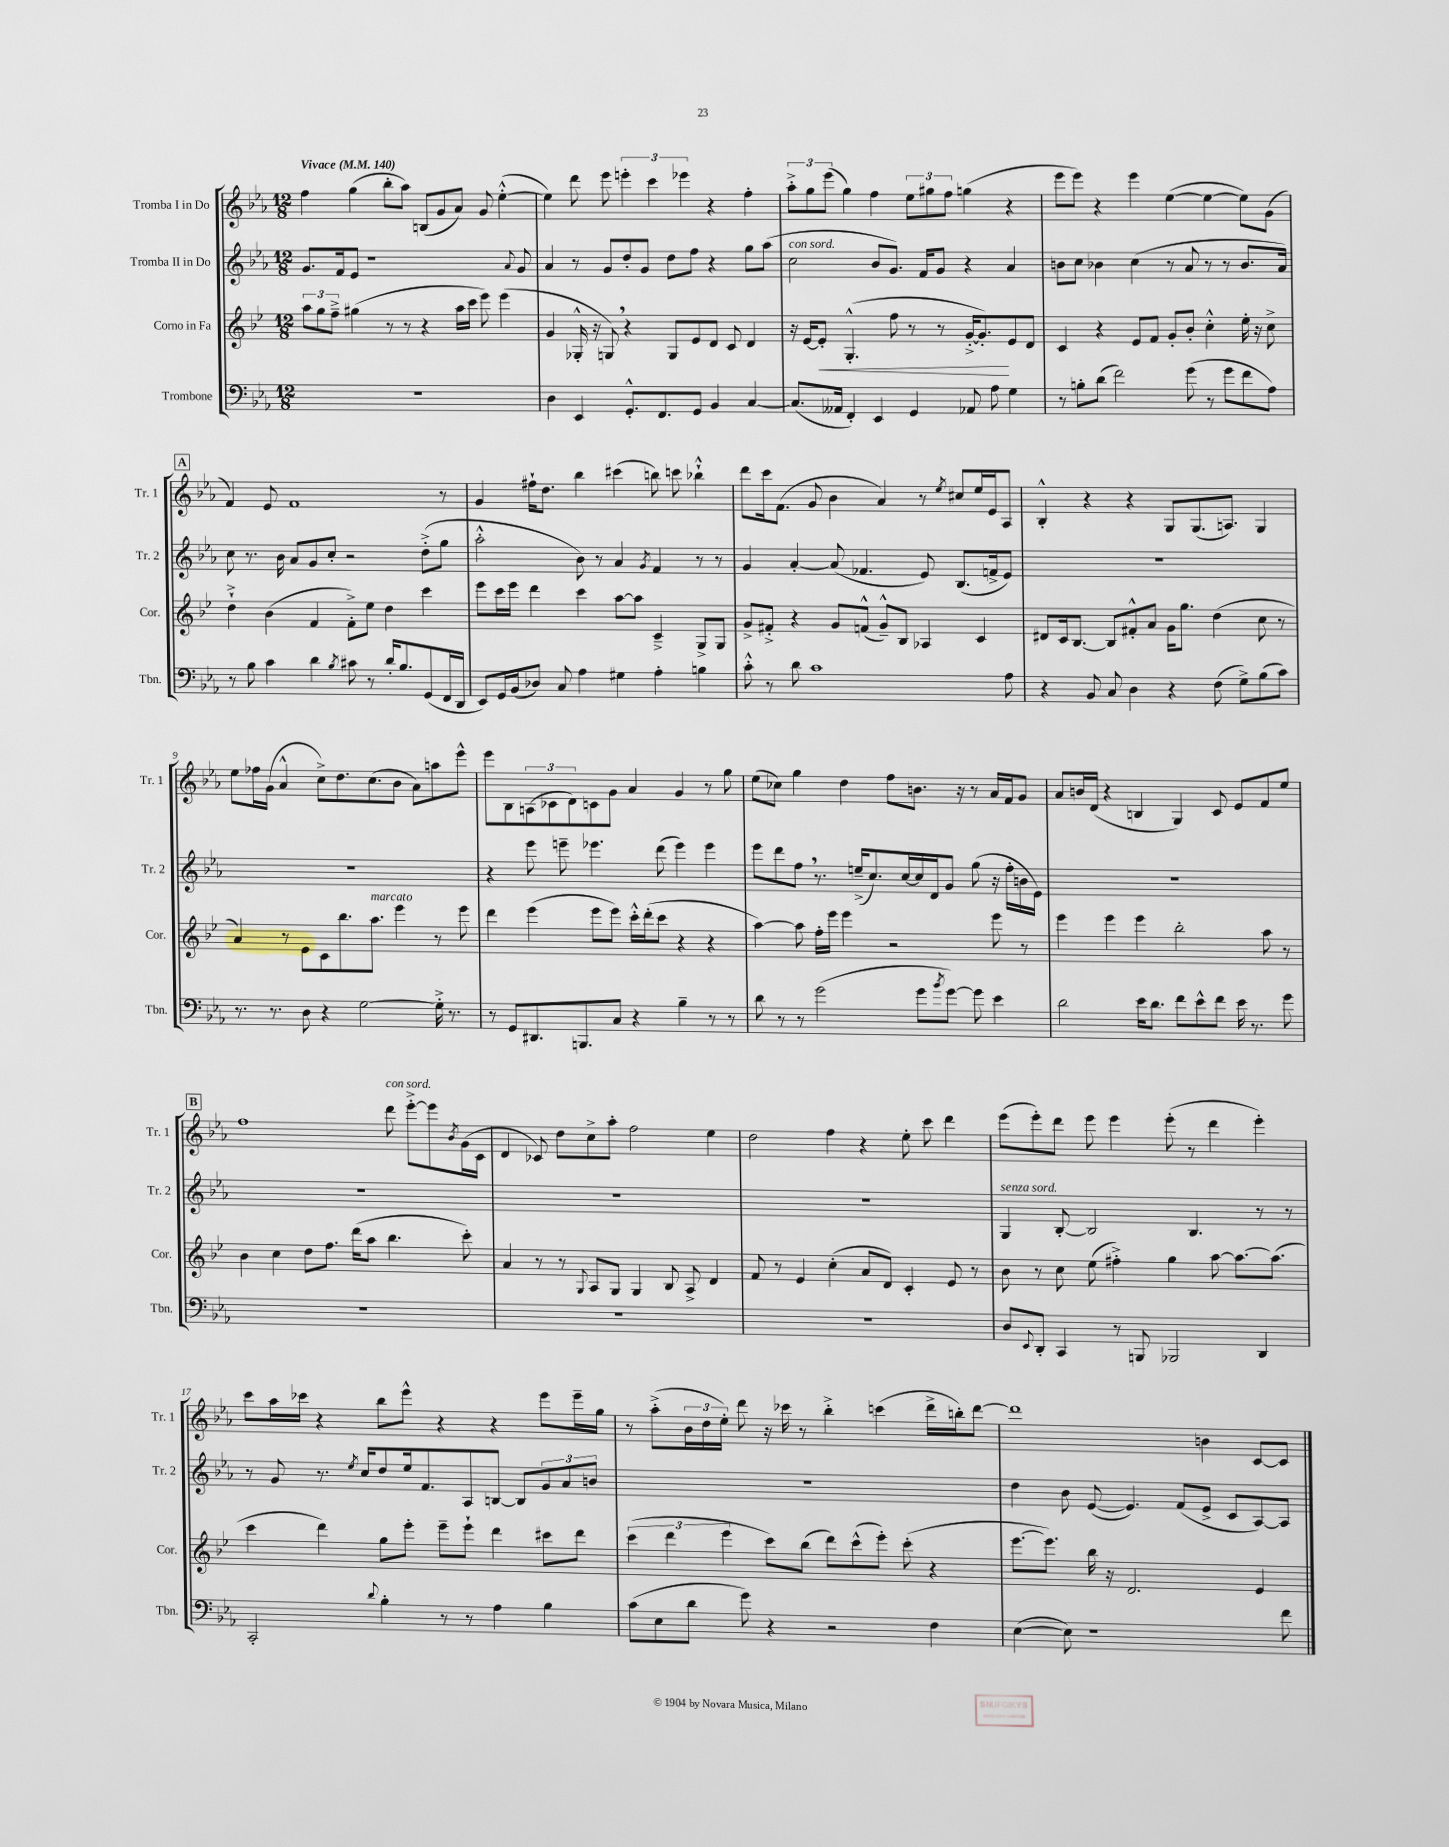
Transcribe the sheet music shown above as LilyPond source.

<<
\new StaffGroup <<
\new Staff = "s0" \with { instrumentName = "Tromba I in Do" shortInstrumentName = "Tr. 1" } {
    \clef treble \key ees \major \numericTimeSignature \time 12/8 \tempo "Vivace" 4 = 140
    f''4 g''4( bes''8-. aes''8) b8( g'8 aes'8) g'8 ees''4~-.-^( |
    ees''4) d'''8 ees'''8 \tuplet 3/2 { e'''4-. c'''4 ees'''4 } r4 f''4-. |
    \tuplet 3/2 { aes''8-.-> g''8 ees'''8( } g''4) f''4 \tuplet 3/2 { ees''8 gis''8 f''8 } g''4( r4 |
    ees'''8 ees'''8) r4 ees'''4 ees''4~( ees''4~ ees''8) g'8( |
    \mark \markup { \box "A" } f'4) ees'8 f'1 r8 |
    g'4 fis''16-! d''8. bes''4 cis'''4( b''8) c'''8 bes''4-!-^ |
    d'''8 c'''16 f'8.( g'8 bes'4 aes'4) r8 \acciaccatura { ees''8 } cis''8 ees''16 ees'16 aes8 |
    bes4-.-^ r4 r4 g8 g8.( a8.) g4 |
    ees''8 fes''16 g'16( aes'4-^ c''8->) d''8. c''8.( bes'8 aes'8) a''8 ees'''8-^ |
    ees'''8 bes8 \tuplet 3/2 { a8( ces'8 d'8) } c'8 g'8 aes'4 g'4 r8 g''8 |
    ees''8( ces''8) g''4 d''4 f''8 b'8. r16 r8 aes'16 f'16 g'8 |
    aes'8 b'16 d'16( r4 b4 g4) c'8 ees'8 f'8 ees''8 |
    \mark \markup { \box "B" } f''1 d'''8^\markup { \italic "con sord." } ees'''8~-.-> ees'''8 \acciaccatura { bes'8 } g'16( c'16 |
    d'4 ces'8) d''8 c''8-> aes''8-. f''2 ees''4 |
    d''2 f''4 r4 ees''8-. c'''8 d'''4 |
    ees'''8( ees'''8-.) d'''8 ees'''8 ees'''4 ees'''8-.( r8 d'''4 ees'''4-.) |
    c'''8 aes''16 ces'''16 r4 bes''8 ees'''8-^ r4 r4 ees'''8 ees'''16-- g''16 |
    r8 aes''8-.->( \tuplet 3/2 { bes'16 d''16 ees''16-.) } d'''8 r16 ces'''16 r8 bes''4-.-> c'''4( d'''16-> b''16-.) d'''8~ |
    d'''1 b'4 c'8~ c'8 \bar "|." |
}
\new Staff = "s1" \with { instrumentName = "Tromba II in Do" shortInstrumentName = "Tr. 2" } {
    \clef treble \key ees \major \numericTimeSignature \time 12/8
    g'8. f'16 ees'8 r1 \appoggiatura { aes'8 } g'8 |
    aes'4 r8 g'8 d''8-. g'8 d''8 f''8 r4 g''8 aes''8( |
    c''2^\markup { \italic "con sord." } bes'8 g'8.) f'16 g'8 r4 aes'4 |
    b'8 c''8 bes'4 c''4( r8 aes'8 r8 r8 bes'8. aes'16) |
    \mark \markup { \box "A" } c''8 r8. bes'16 aes'8 g'8 c''8-. r2 d''8-.->( g''8 |
    aes''2-.-^ bes'8) r8 aes'4 \acciaccatura { g'8 } f'4 r8 r8 |
    g'4 aes'4~-. aes'8( fes'4. ees'8) bes8.( f'16-> ees'8) |
    R1. |
    R1. |
    r4 ees'''8 e'''8-- ees'''4. d'''8( ees'''4) ees'''4 |
    ees'''8 d'''8 f''8 \breathe r8. e''16--->( c''8.) c''16~ c''16 d'16 g'8 g''8( r16 f''16-. b'16 ees'16) |
    R1. |
    \mark \markup { \box "B" } R1. |
    R1. |
    R1. |
    g4^\markup { \italic "senza sord." } bes8~-. bes2 bes4. r8 r8 |
    r8 g'8 r8. \acciaccatura { ees''8 } c''16 d''8 ees''16 f'8. aes8 b8~ b8 \tuplet 3/2 { g'8 aes'8 b'8 } |
    R1. |
    d''4 bes'8 ees'8~( ees'4.) f'8( ees'8-> c'8 aes8~) aes8 \bar "|." |
}
\new Staff = "s2" \with { instrumentName = "Corno in Fa" shortInstrumentName = "Cor." } {
    \clef treble \key bes \major \numericTimeSignature \time 12/8
    \tuplet 3/2 { a''8 g''8 f''8---> } gis''4( r8 r8 r4 a''16 c'''16 ees'''8) ees'''4( |
    g'4 ges16-.-^ r16 g8) \breathe r4 g8 ees'8 d'8 c'8 d'4 |
    r16 ees'16~ ees'8-.\< g4.-.-^( f''8 r8 r8 g'16~-.-> g'8.-.\!) ees'8 d'8 |
    c'4 r4 ees'8 f'8 g'8-. bes'8-. c''4-.-^ ees''16-. r16 c''8-> |
    \mark \markup { \box "A" } d''4-!-> bes'4( f'4 f'8-.->) ees''8 d''4 c'''4 |
    ees'''8 c'''16 ees'''16 d'''4 c'''4 a''8~ a''8 c'4---> g8-> g8 |
    g'8-> fis'8-.-> r4 g'8 f'8-^( g'8---^) bes8 aes4 c'4 |
    dis'8 c'16 bes8.~ bes8 fis'8-.-^ a'8 g'16 g''8. d''4( c''8 r8 |
    a'4) r8 ees'8 c'8 bes''8. a''8.^\markup { \italic "marcato" } ees'''4 r8 ees'''8 |
    d'''4 ees'''4( ees'''8 ees'''8) c'''16-.-^ d'''16-.( c'''8 r4 r4 |
    a''4~) a''8 f''16-. ees'''16 ees'''4 r2 ees'''8 r8 |
    ees'''4 ees'''4 ees'''4 bes''2-. a''8 r8 |
    \mark \markup { \box "B" } bes'4 c''4 d''8 f''8. d'''16( a''8 bes''4. c'''8-.) |
    a'4 r8 r8 \appoggiatura { g8 } a8 g8 g4 bes8 a8-> d'4 |
    f'8 r8 ees'4 c''4-.( a'8 d'8) c'4-. ees'8 r8 |
    bes'8 r8 c''8 ees''8( fis''4-.->) g''4 a''8~ a''8.~ a''8.( |
    c'''4 d'''4) g''8 ees'''8-. ees'''8-- ees'''8-! d'''4 cis'''8 d'''8 |
    \tuplet 3/2 { c'''4( d'''4 ees'''4 } c'''8) bes''8( d'''8) c'''8-^( ees'''8-.) c'''8-.( r4 |
    ees'''8.~ ees'''8.) bes''16 r16 d'2. ees'4 \bar "|." |
}
\new Staff = "s3" \with { instrumentName = "Trombone" shortInstrumentName = "Tbn." } {
    \clef bass \key ees \major \numericTimeSignature \time 12/8
    R1. |
    d4 ees,4 g,8.-.-^ f,8. g,8 bes,4 c4~ |
    c8.( aeses,16 f,4-.) ees,4 g,4 aes,8 aes8 g4 |
    r8 b8-. d'8( f'2) g'8( r8 g'8 f'8 aes8) |
    \mark \markup { \box "A" } r8 bes8 c'4 d'4 \acciaccatura { bes8 } cis'8 r8 d'16-. bes8. g,8( f,16 d,16 |
    ees,8) g,16 bes,16( des8) c8 aes4 gis4 aes4-. b4 |
    c'8-.-^ r8 d'8 c'1 aes8 |
    r4 bes,8 c8 d4 r4 f8( g8->) bes8( c'8) |
    r8. r8. d8 r4 g2~ g16-.-> r8. |
    r8 g,8 dis,8. b,,8. c8 r4 bes4-- r8 r8 |
    d'8 r8 r8 g'2( g'8 \acciaccatura { bes'8 } g'8~) g'8 ees'4 |
    d'2 ees'16 d'8. f'8 ees'8-^ f'8 ees'16 r8. g'8 |
    \mark \markup { \box "B" } R1. |
    R1. |
    R1. |
    d8 \appoggiatura { ees,8 } d,8-. c,4 r8 b,,8 bes,,2 d,4 |
    c,2-. \appoggiatura { d'8 } bes4-. r8 r8 aes4 bes4 |
    c'8( ees8 d'8 g'8) r4 r2 f4 |
    ees4~( ees8) r1 f'8 \bar "|." |
}
>>
>>
